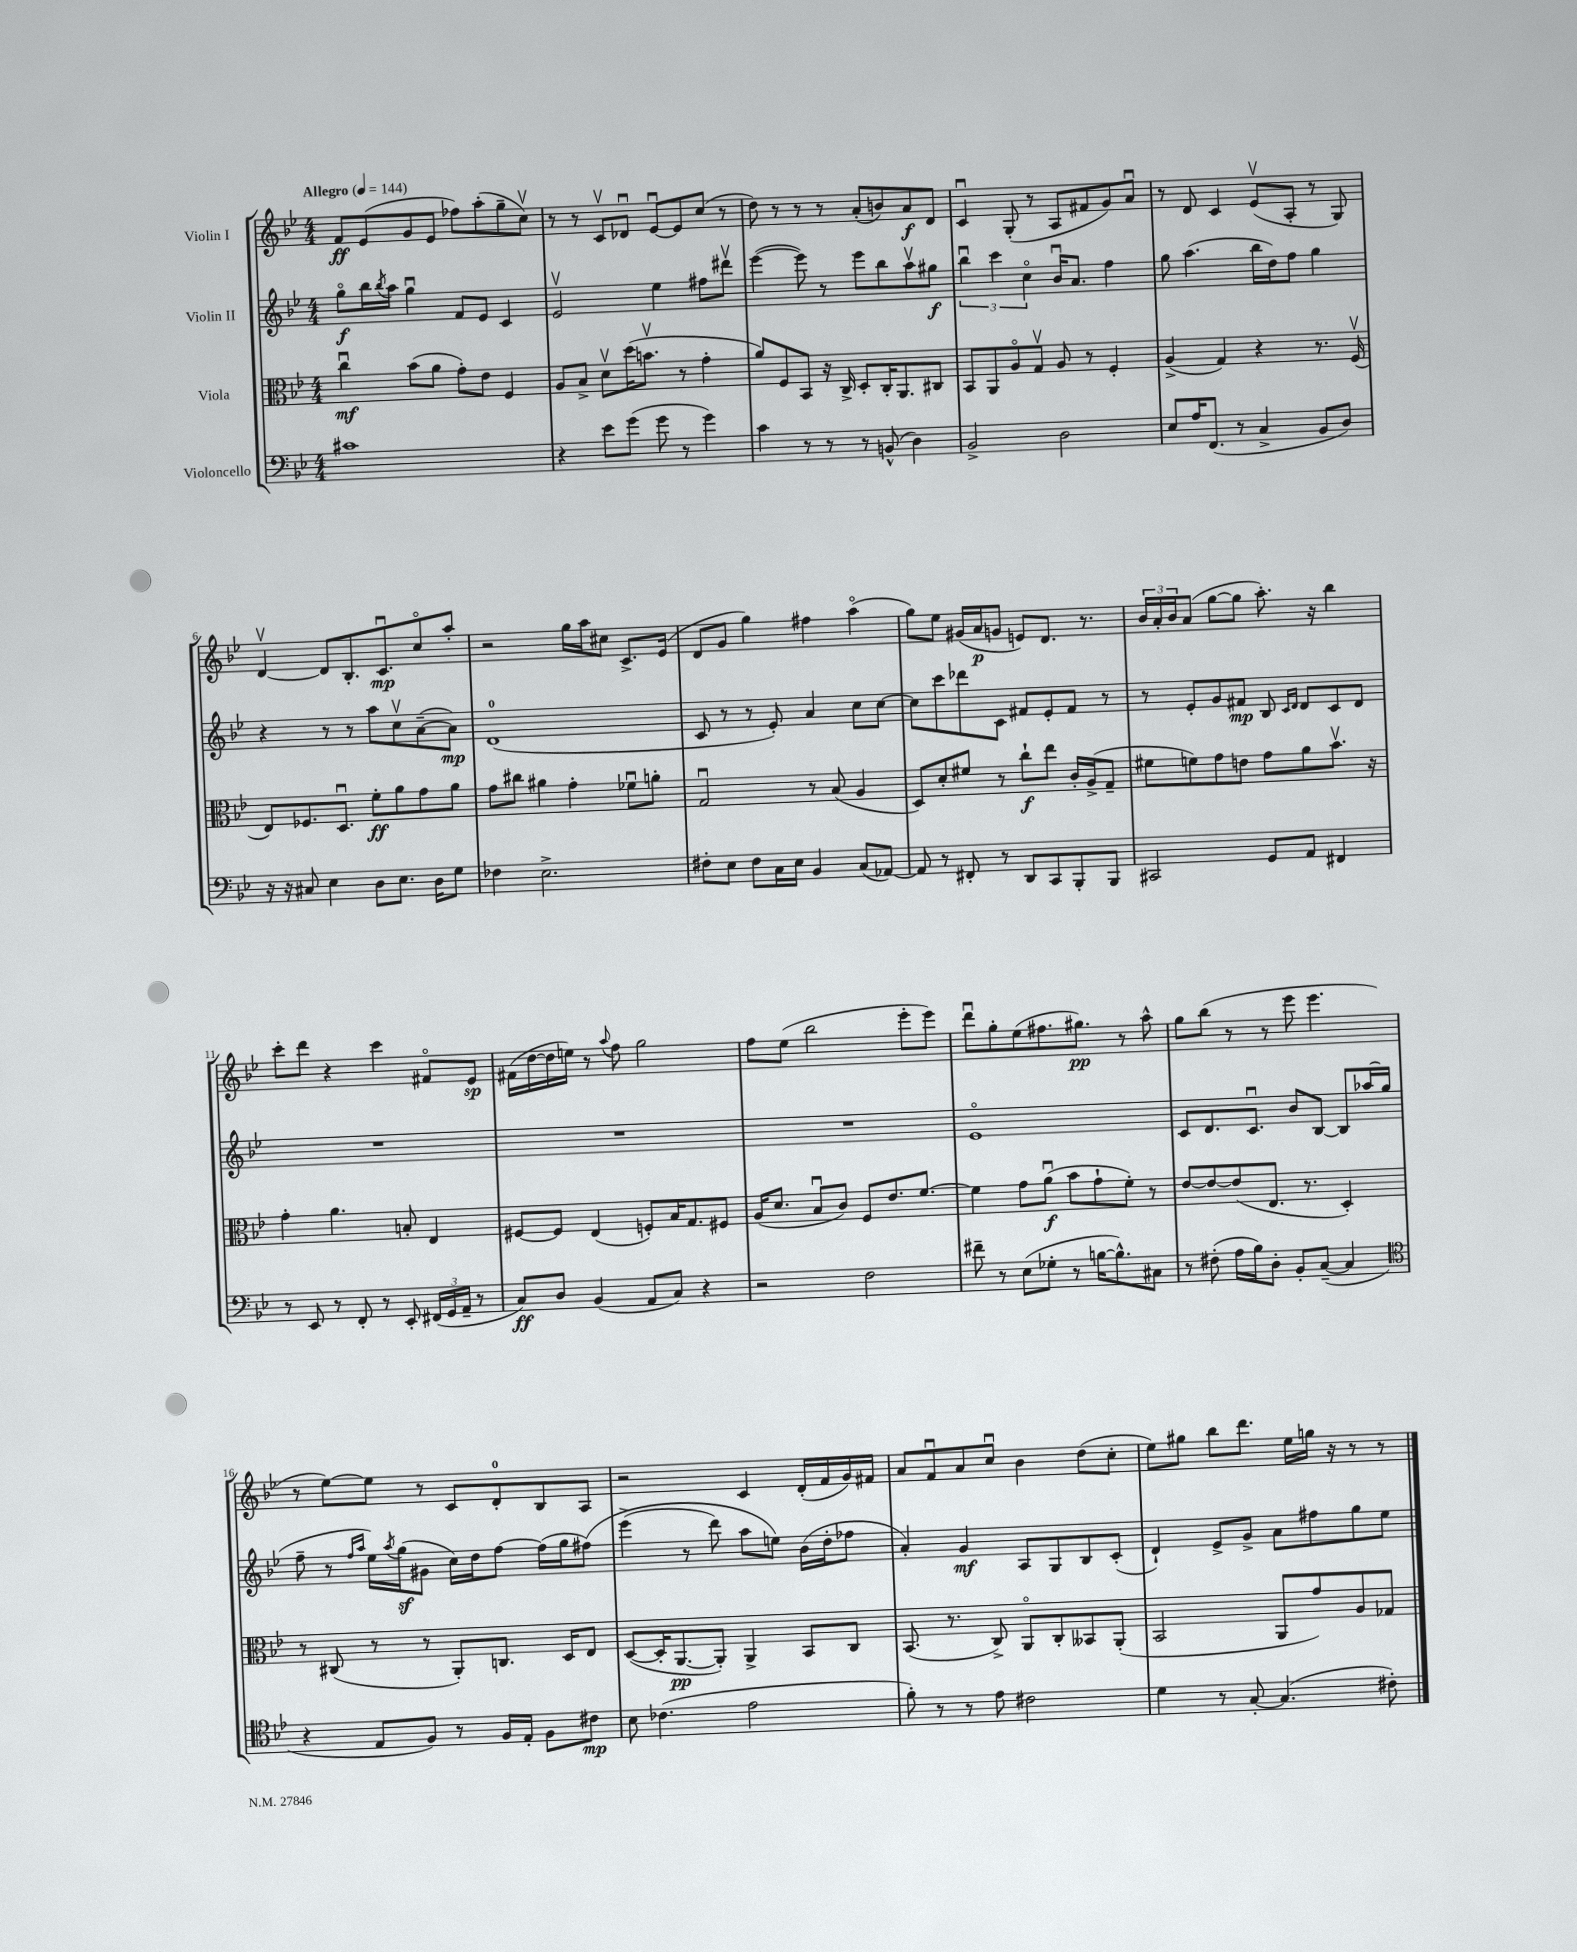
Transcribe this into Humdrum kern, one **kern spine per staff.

**kern	**kern	**kern	**kern
*staff4	*staff3	*staff2	*staff1
*clefF4	*clefC3	*clefG2	*clefG2
*k[b-e-]	*k[b-e-]	*k[b-e-]	*k[b-e-]
*M4/4	*M4/4	*M4/4	*M4/4
*MM144	*MM144	*MM144	*MM144
1c#	4ccu\	8ggo\L	8f/L
.	.	16bb-\L	(8e-/
.	.	8qbb-/	.
.	.	16aa\JJ	.
.	(8b-\L	4ggu\	8g/
.	8a\J	.	8e-/J
.	8g'\L)	8f/L	8ff-\L)
.	8e-\J	8e-/J	(8aa'\
.	4F/	4c/	8gg~\
.	.	.	8ccv\J)
=	=	=	=
4r	8A/L	2e-v/	8r
.	8B-^/J	.	8r
8e-\L	8dv\L	.	8cv/L
(8g\J	(16dd\K	.	8d-u/J
.	8.bv\J	.	.
8g\	.	4ee-\	[8e-u/L
8r	8r	.	8e-/]
4g\)	4g'\	8ff#\L	(8cc/J
.	.	8ddd#v\J	8r
=	=	=	=
4c\	8a/L)	([4eee-\	8dd\)
.	8F/	.	8r
8r	8BB-/J	8eee-\])	8r
8r	16r	8r	8r
.	16C^/	.	.
8r	8D'/L	8eee-\L	(8a'/L
(8BB^^/	16C'/K	8bb-\	8b/)
.	8.AA/	.	.
4D\)	.	8aav\	8a/
.	8C#/J	8gg#\J	8d/J
=	=	=	=
2BB-^/	8BB-/L	6bb-u\	4cu/
.	8AA/	.	.
.	.	6ccc\	.
.	8Ao/	.	(8G'/
.	.	6cco\	.
.	8Gv/J	.	8r
2D\	8A/	16b-u/LK	8A/L
.	.	8.a/J	.
.	8r	.	8f#/
.	4F'/	4ff\	8g/)
.	.	.	8au/J
=	=	=	=
8E-/L	(4A^/	8gg\	8r
16A/K	.	(4.aa\	8d/
(8.FF/J	.	.	.
.	4G/)	.	4c/
8r	.	.	.
4C^/	4r	16bb-\LL	(8e-v/L
.	.	16dd\J)	.
.	.	8ff\J	8A'/J
8BB-/L	8.r	4gg\	8r
8D/J)	.	.	8G/)
.	(16Fv/	.	.
=	=	=	=
16r	8E-/L)	4r	[4dv/
16r	.	.	.
8C#/	8.F-/	.	.
4E-\	.	8r	8d/]L
.	8.Du/J	.	.
.	.	8r	8.B-'/
8D\L	8f'\L	8aa\L	.
.	.	.	8.cu/
8.E-\J	8a\	8ccv\	.
.	8g\	([8a~\	8cco/
16D\LK	.	.	.
8G\J	8a\J	8a\]J)	8aa'/J
=	=	=	=
4F-\	8g\L	(1d	2r
.	8cc#\J	.	.
2.E-^\	4a#\	.	.
.	4g'\	.	16gg\LL
.	.	.	16aa\J
.	.	.	8cc#\J
.	8f-u\L	.	8.c^/L
.	8a'\J	.	.
.	.	.	(16e-/Jk
=	=	=	=
8F#'\L	2Gu/	8c/	8d/L
8E-\J	.	8r	8g/J
8F#\L	.	8r	4gg\)
16C\L	.	8e-'/)	.
16E-\JJ	.	.	.
4BB-/	8r	4a/	4ff#\
.	(8B-/	.	.
(8C/L	4A/	8cc\L	(4aao\
[8AA-/J)	.	[8cc\J	.
=	=	=	=
8AA-/]	8D/L)	8cc\]L	8gg\L)
8r	8d'/	8ccc\	8ee-\J
8FF#'/	8f#/J	8ddd-\	(16g#/LL
.	.	.	16a/J
8r	8r	8c\J	8g/J
8DD/L	8cc`\L	8f#/L	8e/L)
8CC/	8ee-\J	8e-'/	8.d/J
8BBB-'/	16c'/LL	8f#/J	.
.	(16A^/J	.	8.r
8BBB-/J	8G~/J	8r	.
=	=	=	=
2CC#/	8f#\L	8r	24b-/LL
.	.	.	24a'/
.	.	.	24b-/J
.	8f\)	8e-'/L	(8a/J
.	8g\	8g/	[8gg\L
.	8e\J	8f#/J	8gg\]J
8GG/L	8g\L	8B-/	8.aa'\)
.	.	16qqc/LL	.
.	.	16qqd/JJ	.
8AA/J	8a\	8d/L	.
.	.	.	16r
4FF#/	8.b-v\J	8c/	4bb-\
.	.	8d/J	.
.	16r	.	.
=	=	=	=
8r	4g'\	1r	8ccc'\L
8EE-/	.	.	8ddd\J
8r	4.a\	.	4r
8FF'/	.	.	.
8r	.	.	4ccc\
8EE-'/	8B'/	.	.
(24FF#/LL	4E-/	.	8f#o/L
24GG/	.	.	.
24AA~/JJ	.	.	.
8r	.	.	8e-/J
=	=	=	=
8C/L)	[8F#/L	1r	(16f#\LL
.	.	.	[16dd\
8D/J	8F#/]J	.	16dd\]
.	.	.	16ee\JJ)
(4BB-/	(4E-/	.	8r
.	.	.	8qqaa/
.	.	.	8ff\
8AA/L	8F'/L)	.	2gg\
8C/J)	16B-/K	.	.
.	8.G/	.	.
4r	.	.	.
.	8F#/J	.	.
=	=	=	=
2r	(16A/LK	1r	8ff\L
.	8.d/J	.	.
.	.	.	(8ee-\J
.	8B-u/L	.	2bb-\
.	8c/J)	.	.
2F\	8F/L	.	.
.	8.e-/	.	.
.	.	.	8eee-'\L
.	[8.f/J	.	.
.	.	.	8eee-\J)
=	=	=	=
8f#~\	4f\]	1e-o	8dddu\L
8r	.	.	8gg'\
(8E-\L	8g\L	.	(8ee-\
8G-'\J	(8au\J	.	8.ff#\
8r	8b-\L	.	.
.	.	.	8.gg#\J)
[16B\LK	8g`\	.	.
8.B^^\])	.	.	.
.	8f'\J)	.	8r
8C#\J	8r	.	8aa^^\
=	=	=	=
8r	[8e-/L	8c/L	8gg\L
(8F#'\	8e-/_	8.d/	(8bb-\J
16A\LL	(8e-/]	.	8r
16B-\J)	.	8.cu/J	.
8D'\J	8.E-/J	.	8r
8BB-'/L	.	8b-/L	8eee-\
.	8.r	.	.
([8C~/J	.	[8B-/J	4.eee-\
4C/]	4D'/)	8B-/]L	.
.	.	(16aa-/L	.
.	.	16gg/JJ	.
=	=	=	=
*clefC4	*	*	*
4r	8r	8ff~\	8r
.	(8C#/	8r	[8ee-\L)
.	.	16qqff/LL	.
.	.	16qqaa/JJ	.
8E-/L	8r	16ee-\LL)	8ee-\]J
.	.	8qaa/	.
.	.	(16gg\J	.
8F/J)	8r	8g#\J	8r
8r	8AA'/L)	16cc\LL)	8c/L
.	.	16dd\J	.
16F/LL	8.C/J	[8ff\J	8d'/
16E-'/JJ	.	.	.
8F\L	.	(16ff\]LL	8B-/
.	16D/LK	16gg\J	.
8c#\J	8E-/J	&(8ff#\J)	8A/J
=	=	=	=
8B-\	([8D/L	(4eee-^\	2r
(4.c-\	16D'/]K	.	.
.	[8.AA/	.	.
.	.	8r	.
.	8AA'/]J)	8ddd\)	.
2e-\	4AA^/	8aa\L	4c/
.	.	8ee\J&)	.
.	8BB-/L	(16b-\LL	(16d'/LL
.	.	16dd'\J	16f/
.	8C/J	8ff-\J	16g/)
.	.	.	16f#/JJ
=	=	=	=
8f'\)	(8.BB-/	4a'/)	8a/L
8r	.	.	8fu/
.	8.r	.	.
8r	.	4g/	8a/
8e-\	8C^/)	.	8ccu/J
2c#\	8AAo/L	8A/L	4b-\
.	8C'/	8G/	.
.	8BB--/	8B-/	(8dd\L
.	(8AA'/J	(8c'/J	8cc'\J
=	=	=	=
4d\	2BB-/	4d`/)	8ee-\L)
.	.	.	8gg#\J
8r	.	8e-^/L	8bb-\L
[8G'/	.	8g^/J	8.ddd\J
(4.G/]	8AA/L	8a\L	.
.	.	.	16ee-\LL
.	8g/)	8ff#\	16gg\JJ
.	.	.	16r
.	8A/	8gg\	8r
8c#'\)	8G-/J	8ee-\J	8r
==	==	==	==
*-	*-	*-	*-
